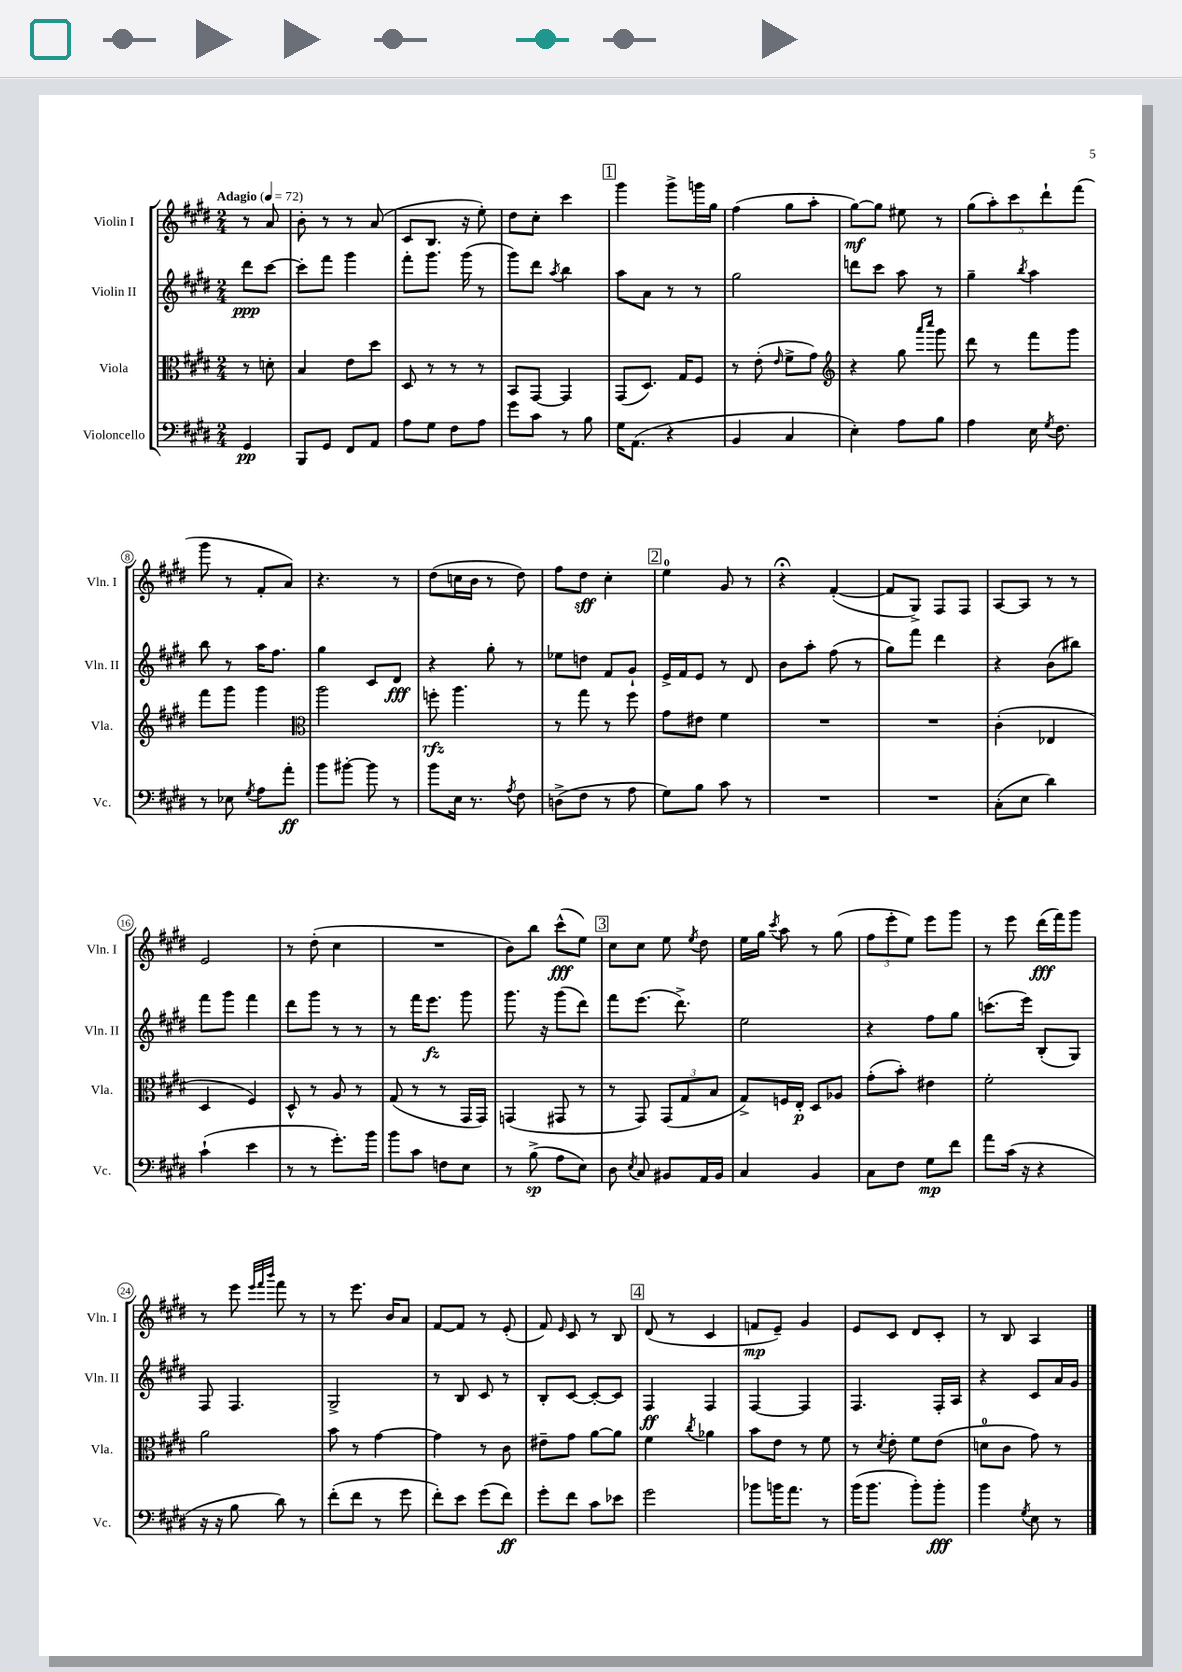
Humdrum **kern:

**kern	**kern	**kern	**kern
*staff4	*staff3	*staff2	*staff1
*clefF4	*clefC3	*clefG2	*clefG2
*k[f#c#g#d#]	*k[f#c#g#d#]	*k[f#c#g#d#]	*k[f#c#g#d#]
*M2/4	*M2/4	*M2/4	*M2/4
*MM72	*MM72	*MM72	*MM72
4GG#	8r	8ddd#	8r
.	8d'	[8ccc#	8a
=	=	=	=
8BBB	4B	8ccc#']	8b'
8GG#	.	8fff#	8r
8FF#	8e	4ggg#	8r
8AA	8dd#	.	(8a
=	=	=	=
8A	8D#	8fff#'	8c#
8G#	8r	8.ggg#	8.B
8F#	8r	.	.
.	.	(16ggg#	16r
8A	8r	8r	8ee')
=	=	=	=
8g#	8BB	8ggg#)	8dd#
8c#	[8GG#	8ddd#	8cc#'
.	.	8qaa	.
8r	4GG#]	4bb	4ccc#
8B	.	.	.
=	=	=	=
16G#	(8GG#	8aa	4ggg#
(8.AA	.	.	.
.	8.D#)	8a	.
4r	.	8r	8ggg#^
.	16G#	.	.
.	8F#	8r	16ggg
.	.	.	16gg#
=	=	=	=
4BB	8r	2gg#	(4ff#
.	(8e'	.	.
.	16qqe	.	.
4C#	8f#^	.	8gg#
.	8g#)	.	8aa'
=	=	=	=
*	*clefG2	*	*
4E')	4r	8ddd	[8gg#)
.	.	8ccc#	8gg#]
8A	8gg#	8aa	8ee#
.	16qqaaa	.	.
.	16qqcccc#	.	.
8B	8ggg#	8r	8r
=	=	=	=
4A	8ddd#	4gg#~	(10gg#
.	.	.	10aa')
.	8r	.	.
.	.	.	10ccc#
.	.	8qbb	.
16E	8fff#	4aa	.
.	.	.	10ddd#`
8qG#	.	.	.
8.F#	.	.	.
.	8ggg#	.	.
.	.	.	(10fff#
=	=	=	=
8r	8fff#	8bb	8ggg#
8E-	8ggg#	8r	8r
8qG#	.	.	.
8A	4ggg#	16aa	8f#'
.	.	8.ff#	.
8a'	.	.	8a)
=	=	=	=
*	*clefC3	*	*
8b	2aa	4gg#	4.r
[8b#'	.	.	.
8b#]	.	8c#	.
8r	.	8d#	8r
=	=	=	=
8b	8ff'	4r	(8dd#
16E	4.aa	.	16cc
8.r	.	.	16b
.	.	8gg#'	8r
8qA	.	.	.
8F#	.	8r	8dd#)
=	=	=	=
(8D^	8r	8ee-	8ff#
8F#	8gg#	8dd	8dd#
8r	8r	8f#	4cc#'
8A	8ff#	8g#`	.
=	=	=	=
8G#)	8g#	16e^	4ee
.	.	16f#	.
8B	8e#	8e	.
8c#	4f#	8r	8g#
8r	.	8d#	8r
=	=	=	=
2r	2r	8b	4r;
.	.	8aa'	.
.	.	(8ff#	([4f#'
.	.	8r	.
=	=	=	=
2r	2r	8gg#)	8f#]
.	.	8fff#	8G#^)
.	.	4ddd#	8F#
.	.	.	8F#
=	=	=	=
(8C#'	(4c#'	4r	[8A
8E	.	.	8A]
4d#)	4E-	(8b	8r
.	.	8bb#)	8r
=	=	=	=
(4c#`	4D#	8fff#	2e
.	.	8ggg#	.
4e	4F#)	4fff#	.
=	=	=	=
8r	8D#^^	8ddd#	8r
8r	8r	8ggg#	(8dd#'
8.g#')	8A	8r	4cc#
.	8r	8r	.
16b	.	.	.
=	=	=	=
8b	(8G#	8r	2r
8c#	8r	16fff#	.
.	.	8.eee	.
8F	8r	.	.
8E	16GG#	8ggg#	.
.	16GG#)	.	.
=	=	=	=
8r	(4GG	8.ggg#	8b)
(8B^	.	.	8bb
.	.	16r	.
8A	8GG#	(8ggg#	(8ccc#^^
8E)	8r	8ddd#)	8ee)
=	=	=	=
8D#	8r	8fff#	8cc#
8qE	.	.	.
8C#	8GG#)	(8.eee	8cc#
8BB#	(12GG#	.	8ee
.	.	8.ddd#^)	.
.	12G#	.	.
.	.	.	8qee
16AA	.	.	8dd#
.	12B	.	.
16BB#	.	.	.
=	=	=	=
4C#	8G#^)	2ee	16ee
.	.	.	16gg#
.	.	.	8qccc#
.	16F	.	8aa
.	16E'	.	.
4BB	8D#	.	8r
.	8A-	.	(8gg#
=	=	=	=
8C#	(8g#'	4r	12ff#
.	.	.	12eee'
8F#	8b')	.	.
.	.	.	12ee)
8G#	4e#	8ff#	8eee
8f#	.	8gg#	8ggg#
=	=	=	=
8a	2f#'	(8.ccc	8r
(16c#	.	.	8eee
16r	.	16eee)	.
4r	.	(8B'	(16ddd#
.	.	.	16fff#)
.	.	8G#)	8ggg#
=	=	=	=
16r	2a	8F#	8r
16r	.	.	.
8B	.	4.F#	8eee
.	.	.	32qqeee
.	.	.	32qqfff#
.	.	.	32qqbbb
8d#)	.	.	8fff#
8r	.	.	8r
=	=	=	=
(8f#'	8b	2G#^	8r
8f#	8r	.	8.eee
8r	[4g#	.	.
.	.	.	16b
8g#	.	.	8a
=	=	=	=
8f#')	4g#]	8r	[8f#
8e	.	8B	8f#]
(8g#	8r	8c#	8r
8f#)	8c#	8r	(8e'
=	=	=	=
8g#'	8e#~	8B'	8f#)
.	.	.	16qqe
8f#	8g#	[8c#	8c#
8c#	[8a	8c#'_	8r
8e-	8a]	8c#]	8B
=	=	=	=
2g#	4f#	4F#	(8d#
.	.	.	8r
.	8qcc#	.	.
.	4a-	4F#	4c#
=	=	=	=
8b-	8b	[4F#	8f
16b	8e	.	8e~)
8.a	.	.	.
.	8r	4F#]	4g#
8r	8f#	.	.
=	=	=	=
(16b	8r	4.F#	8e
8.b	.	.	.
.	8qd#	.	.
.	8e'	.	8c#
8b')	8f#	.	8d#
8b'	(8e	16F#'	8c#'
.	.	16A	.
=	=	=	=
4b	8d	4r	8r
.	8c#	.	8B
8qG#	.	.	.
8E	8g#)	8c#	4A
8r	8r	16a	.
.	.	16g#	.
==	==	==	==
*-	*-	*-	*-
